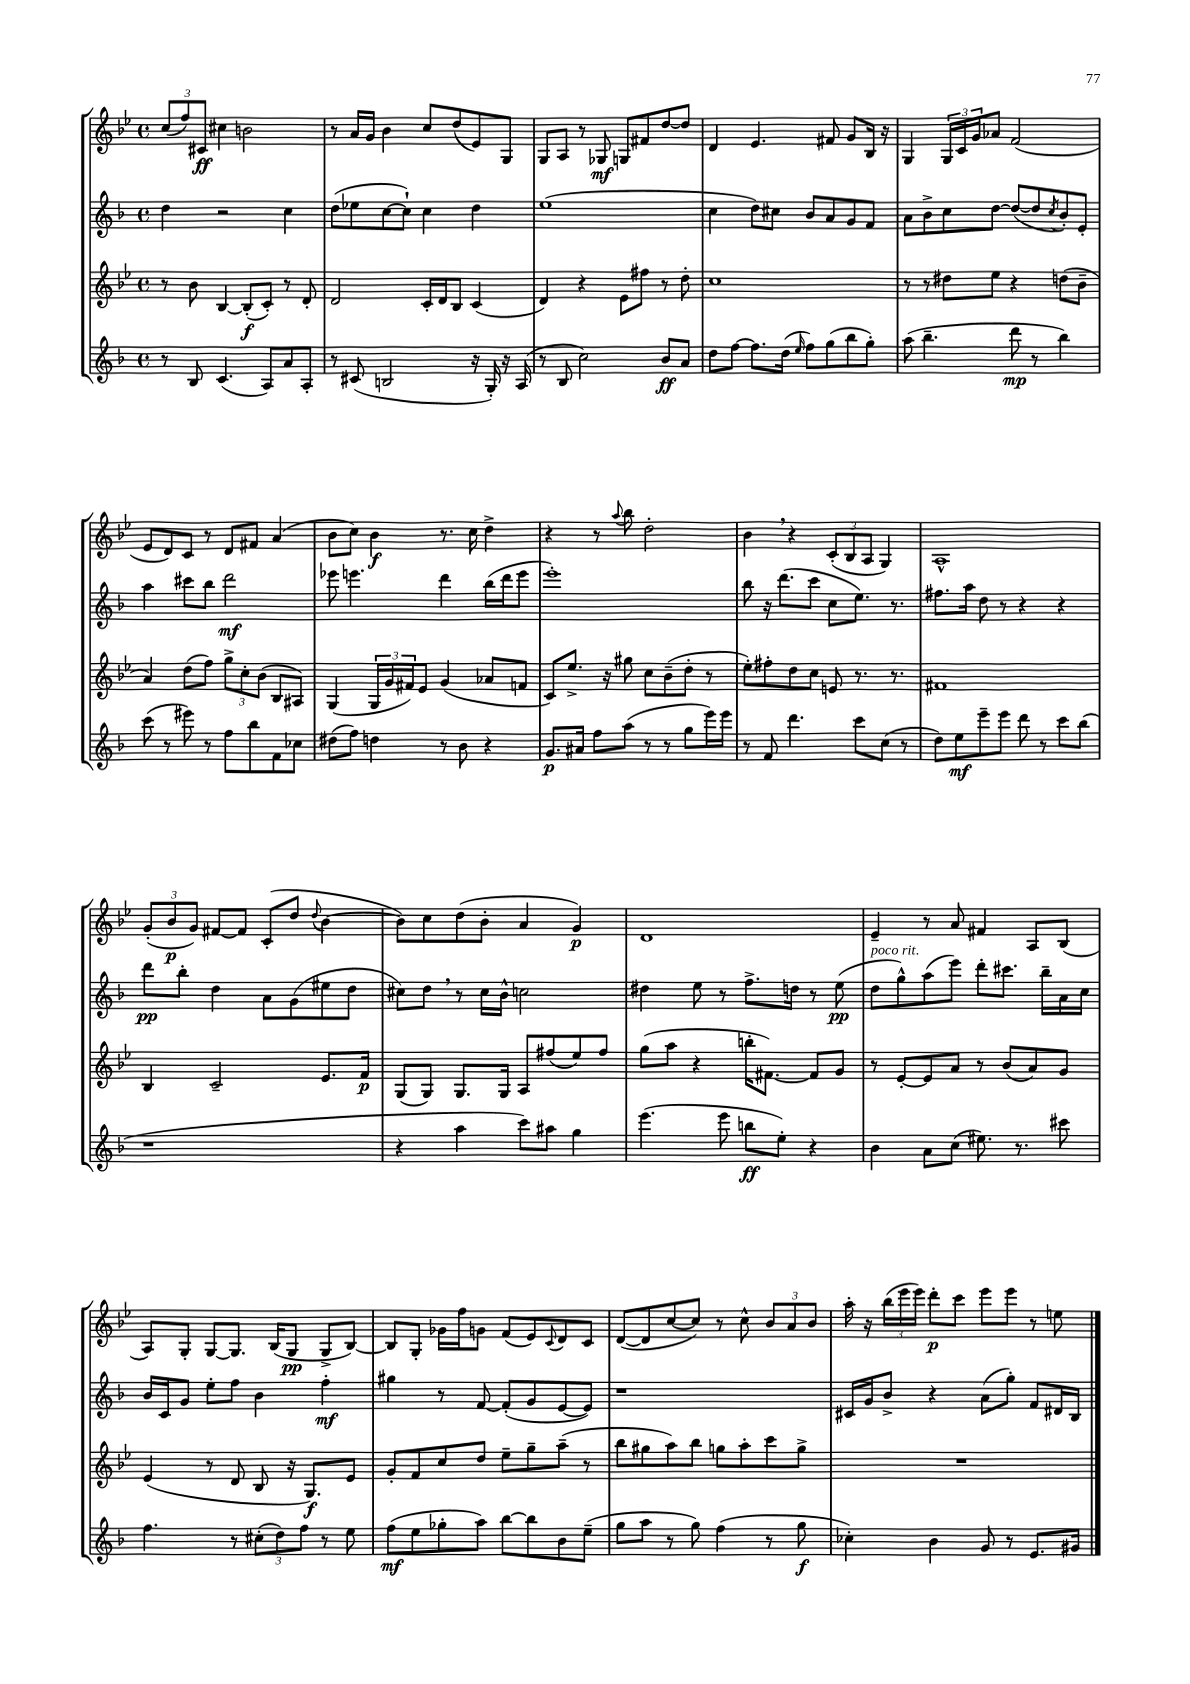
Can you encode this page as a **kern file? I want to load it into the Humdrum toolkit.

**kern	**dynam	**kern	**dynam	**kern	**dynam	**kern	**dynam
*part4	*part4	*part3	*part3	*part2	*part2	*part1	*part1
*staff4	*staff4	*staff3	*staff3	*staff2	*staff2	*staff1	*staff1
*clefG2	*	*clefG2	*	*clefG2	*	*clefG2	*
*k[b-]	*	*k[b-e-]	*	*k[b-]	*	*k[b-e-]	*
*M4/4	*	*M4/4	*	*M4/4	*	*M4/4	*
*met(c)	*	*met(c)	*	*met(c)	*	*met(c)	*
=5	=5	=5	=5	=5	=5	=5	=5
8r	.	8r	.	4dd\	.	(12cc/L	.
.	.	.	.	.	.	12ff/)	.
8B-/	.	8b-\	.	.	.	.	.
.	.	.	.	.	.	12c#X/J	ff
(4.c/	.	[4B-/	.	2r	.	4cc#X\	.
.	.	(8B-'/L]	f	.	.	2bn\	.
8A/L)	.	8c'/J)	.	.	.	.	.
8a/	.	8r	.	4cc\	.	.	.
8A'/J	.	8d'/	.	.	.	.	.
=6	=6	=6	=6	=6	=6	=6	=6
8r	.	2d/	.	(8dd\L	.	8r	.
(8c#X/	.	.	.	8ee-X\	.	16a/LL	.
.	.	.	.	.	.	16g/JJ	.
2Bn/	.	.	.	[8cc\	.	4b-\	.
.	.	.	.	8cc`\J])	.	.	.
.	.	16c'/LL	.	4cc\	.	8cc/L	.
.	.	16d/J	.	.	.	.	.
.	.	8B-/J	.	.	.	(8dd/	.
16r	.	(4c/	.	4dd\	.	8e-/)	.
16G'/)	.	.	.	.	.	.	.
16r	.	.	.	.	.	8G/J	.
(16A/	.	.	.	.	.	.	.
=7	=7	=7	=7	=7	=7	=7	=7
8r	.	4d/)	.	(1ee	.	8G/L	.
8B-/	.	.	.	.	.	8A/J	.
2cc\)	.	4r	.	.	.	8r	.
.	.	.	.	.	.	8G-X/	mf
.	.	8e-\L	.	.	.	8Gn/L	.
.	.	8ff#X\J	.	.	.	8f#X/	.
8b-/L	ff	8r	.	.	.	[8dd/	.
8a/J	.	8dd'\	.	.	.	8dd/J]	.
=8	=8	=8	=8	=8	=8	=8	=8
8dd\L	.	1cc	.	4cc\	.	4d/	.
[8ff\J	.	.	.	.	.	.	.
8.ff\L]	.	.	.	8dd\L)	.	4.e-/	.
.	.	.	.	8cc#X\J	.	.	.
(16dd\Jk	.	.	.	.	.	.	.
16qqee/	.	.	.	.	.	.	.
8ff\L)	.	.	.	8b-/L	.	.	.
(8gg\	.	.	.	8a/	.	8f#X/	.
8bb-\	.	.	.	8g/	.	8g/L	.
8gg'\J)	.	.	.	8f/J	.	16B-/Jk	.
.	.	.	.	.	.	16r	.
=9	=9	=9	=9	=9	=9	=9	=9
(8aa\	.	8r	.	8a\L	.	4G/	.
4.bb-~\	.	8r	.	8b-^\	.	.	.
.	.	8dd#X\L	.	8cc\	.	24G/LL	.
.	.	.	.	.	.	24c/	.
.	.	.	.	.	.	24g/J	.
.	.	8ee-\J	.	[8dd\J	.	8a-X/J	.
8ddd\	mp	4r	.	(8dd/L_	.	(2f/	.
8r	.	.	.	8dd/]	.	.	.
.	.	.	.	8qcc/	.	.	.
4bb-\)	.	(8ddn\L	.	8b-'/)	.	.	.
.	.	8b-~\J	.	8e'/J	.	.	.
!!LO:LB:g=z
=10	=10	=10	=10	=10	=10	=10	=10
(8ccc\	.	4a/)	.	4aa\	.	8e-/L	.
8r	.	.	.	.	.	8d/)	.
8eee#X\)	.	(8dd\L	.	8ccc#X\L	.	8c/J	.
8r	.	8ff\J)	.	8bb-\J	.	8r	.
8ff\L	.	12gg^\L	.	2ddd\	mf	8d/L	.
.	.	12cc'\	.	.	.	.	.
8bb-\	.	.	.	.	.	8f#X/J	.
.	.	(12b-\J	.	.	.	.	.
8f\	.	8B-/L	.	.	.	(4a/	.
8cc-X\J	.	8A#X/J)	.	.	.	.	.
=11	=11	=11	=11	=11	=11	=11	=11
(8dd#X\L	.	(4G/	.	8eee-X\	.	8b-\L	.
8ff\J)	.	.	.	4.eeen\	.	8cc\J)	.
4ddn\	.	24G/LL	.	.	.	4b-\	f
.	.	24g/	.	.	.	.	.
.	.	24f#X/J)	.	.	.	.	.
.	.	8e-/J	.	.	.	.	.
8r	.	(4g/	.	4ddd\	.	8.r	.
8b-\	.	.	.	.	.	.	.
.	.	.	.	.	.	16cc\	.
4r	.	8a-X/L	.	(16bb-\LL	.	4dd^\	.
.	.	.	.	16ddd\J	.	.	.
.	.	8fn/J	.	8eee\J	.	.	.
=12	=12	=12	=12	=12	=12	=12	=12
8.g/L	p	8c/L)	.	1eee')	.	4r	.
.	.	8.ee-^/J	.	.	.	.	.
16a#X/Jk	.	.	.	.	.	.	.
8ff\L	.	.	.	.	.	8r	.
.	.	16r	.	.	.	.	.
.	.	.	.	.	.	8qqaa/	.
(8aa\J	.	8gg#X\	.	.	.	8bb-\	.
8r	.	8cc\L	.	.	.	2dd'\	.
8r	.	(8b-~\	.	.	.	.	.
8gg\L	.	8dd'\J	.	.	.	.	.
16eee\L)	.	8r	.	.	.	.	.
16eee\JJ	.	.	.	.	.	.	.
=13	=13	=13	=13	=13	=13	=13	=13
8r	.	8ee-'\L)	.	8bb-\	.	4b-,\	.
8f/	.	8ff#X'\	.	16r	.	.	.
.	.	.	.	(8.ddd\L	.	.	.
4.ddd\	.	8dd\	.	.	.	4r	.
.	.	8cc\J	.	8ccc\J	.	.	.
.	.	8en/	.	8cc\L	.	(12c'/L	.
.	.	.	.	.	.	12B-/	.
8ccc\L	.	8.r	.	8.ee\J)	.	.	.
.	.	.	.	.	.	12A/J	.
(8cc\J	.	.	.	.	.	4G/)	.
.	.	8.r	.	8.r	.	.	.
8r	.	.	.	.	.	.	.
=14	=14	=14	=14	=14	=14	=14	=14
8dd\L)	.	1f#X	.	8.ff#X\L	.	1A^^	.
8ee\	mf	.	.	.	.	.	.
.	.	.	.	16aa\Jk	.	.	.
8eee~\	.	.	.	8dd\	.	.	.
8eee\J	.	.	.	8r	.	.	.
8ddd\	.	.	.	4r	.	.	.
8r	.	.	.	.	.	.	.
8ccc\L	.	.	.	4r	.	.	.
(8bb-\J	.	.	.	.	.	.	.
!!LO:LB:g=z
=15	=15	=15	=15	=15	=15	=15	=15
1r	.	4B-/	.	8ddd\L	pp	(12g'/L	.
.	.	.	.	.	.	12b-/	p
.	.	.	.	8bb-'\J	.	.	.
.	.	.	.	.	.	12g/J)	.
.	.	2c~/	.	4dd\	.	[8f#X/L	.
.	.	.	.	.	.	8f#/J]	.
.	.	.	.	8a\L	.	(8c'/L	.
.	.	.	.	(8g\	.	8dd/J	.
.	.	.	.	.	.	8qqdd/	.
.	.	8.e-/L	.	8ee#X\	.	[4b-\	.
.	.	.	.	8dd\J	.	.	.
.	.	16f/Jk	p	.	.	.	.
=16	=16	=16	=16	=16	=16	=16	=16
4r	.	(8G/L	.	8cc#X\L)	.	8b-\L])	.
.	.	8G/J)	.	8dd,\J	.	8cc\	.
4aa\	.	8.G/L	.	8r	.	(8dd\	.
.	.	.	.	16cc#\LL	.	8b-'\J	.
.	.	16G/Jk	.	16b-^^\JJ	.	.	.
8ccc\L)	.	8A/L	.	2ccn\	.	4a/	.
8aa#X\J	.	(8ff#X/	.	.	.	.	.
4gg\	.	8ee-/)	.	.	.	4g/)	p
.	.	8ff#/J	.	.	.	.	.
=17	=17	=17	=17	=17	=17	=17	=17
(4.eee\	.	(8gg\L	.	4dd#X\	.	1d	.
.	.	8aa\J	.	.	.	.	.
.	.	4r	.	8ee\	.	.	.
8eee\	.	.	.	8r	.	.	.
8bbn\L	ff	16bbn'\KL	.	8.ff^\L	.	.	.
.	.	[8.f#X\J)	.	.	.	.	.
8ee'\J)	.	.	.	.	.	.	.
.	.	.	.	16ddn\Jk	.	.	.
4r	.	8f#/L]	.	8r	.	.	.
.	.	8g/J	.	(8ee\	pp	.	.
=18	=18	=18	=18	=18	=18	=18	=18
!	!	!	!	!LO:TX:a:i:t=poco rit.	!	!	!
4b-\	.	8r	.	8dd\L	.	4e-~/	.
.	.	[8e-'/L	.	8gg^^\)	.	.	.
8a\L	.	8e-/]	.	(8aa\	.	8r	.
(8cc\J	.	8a/J	.	8eee\J)	.	8a/	.
8.ee#X\)	.	8r	.	8ddd'\L	.	4f#X/	.
.	.	(8b-/L	.	8.ccc#X\J	.	.	.
8.r	.	.	.	.	.	.	.
.	.	8a/)	.	.	.	8A/L	.
.	.	.	.	16bb-~\LL	.	.	.
8ccc#X\	.	8g/J	.	16a\	.	(8B-/J	.
.	.	.	.	16cc\JJ	.	.	.
!!LO:LB:g=z
=19	=19	=19	=19	=19	=19	=19	=19
4.ff\	.	(4e-/	.	16b-/LL	.	8A/L)	.
.	.	.	.	16c/J	.	.	.
.	.	.	.	8g/J	.	8G'/J	.
.	.	8r	.	8ee'\L	.	[8G/L	.
8r	.	8d/	.	8ff\J	.	8.G/J]	.
(12cc#X'\L	.	8B-/	.	4b-\	.	.	.
.	.	.	.	.	.	(16B-/KL	.
12dd\)	.	.	.	.	.	.	.
.	.	16r	.	.	.	8G/J	pp
12ff\J	.	.	.	.	.	.	.
.	.	8.G/L)	f	.	.	.	.
8r	.	.	.	4ff'\	mf	8G^/L	.
8ee\	.	8e-/J	.	.	.	[8B-/J)	.
=20	=20	=20	=20	=20	=20	=20	=20
(8ff\L	mf	8g'/L	.	4gg#X\	.	8B-/L]	.
8ee\	.	8f/	.	.	.	8G'/J	.
8gg-X'\	.	8cc/	.	8r	.	16g-X\LL	.
.	.	.	.	.	.	16ff\J	.
8aa\J)	.	8dd/J	.	[8f/	.	8gn\J	.
[8bb-\L	.	8ee-~\L	.	(8f'/L]	.	(8f/L	.
8bb-\]	.	8gg~\	.	8g/	.	8e-/)	.
.	.	.	.	.	.	8qqc/	.
8b-\	.	(8aa~\J	.	[8e/	.	8d/	.
(8ee~\J	.	8r	.	8e/J])	.	8c/J	.
=21	=21	=21	=21	=21	=21	=21	=21
8gg\L	.	8bb-\L	.	1r	.	([8d/L	.
8aa\J	.	8gg#X\	.	.	.	8d/]	.
8r	.	8aa\)	.	.	.	[8cc/	.
8gg\)	.	8bb-\J	.	.	.	8cc/J])	.
(4ff\	.	8ggn\L	.	.	.	8r	.
.	.	8aa'\	.	.	.	8cc^^\	.
8r	.	8ccc\	.	.	.	12b-/L	.
.	.	.	.	.	.	12a/	.
8gg\	f	8gg^\J	.	.	.	.	.
.	.	.	.	.	.	12b-/J	.
=22	=22	=22	=22	=22	=22	=22	=22
4cc-X'\)	.	1r	.	16c#X/LL	.	16aa'\	.
.	.	.	.	16g/J	.	16r	.
.	.	.	.	8b-^/J	.	(24bb-\LL	.
.	.	.	.	.	.	24eee-\	.
.	.	.	.	.	.	24eee-\JJ)	.
4b-\	.	.	.	4r	.	8ddd'\L	p
.	.	.	.	.	.	8ccc\J	.
8g/	.	.	.	(8a\L	.	8eee-\L	.
8r	.	.	.	8gg'\J)	.	8eee-\J	.
8.e/L	.	.	.	8f/L	.	8r	.
.	.	.	.	16d#X/L	.	8een\	.
16g#X/Jk	.	.	.	16B-/JJ	.	.	.
==	==	==	==	==	==	==	==
*-	*-	*-	*-	*-	*-	*-	*-
